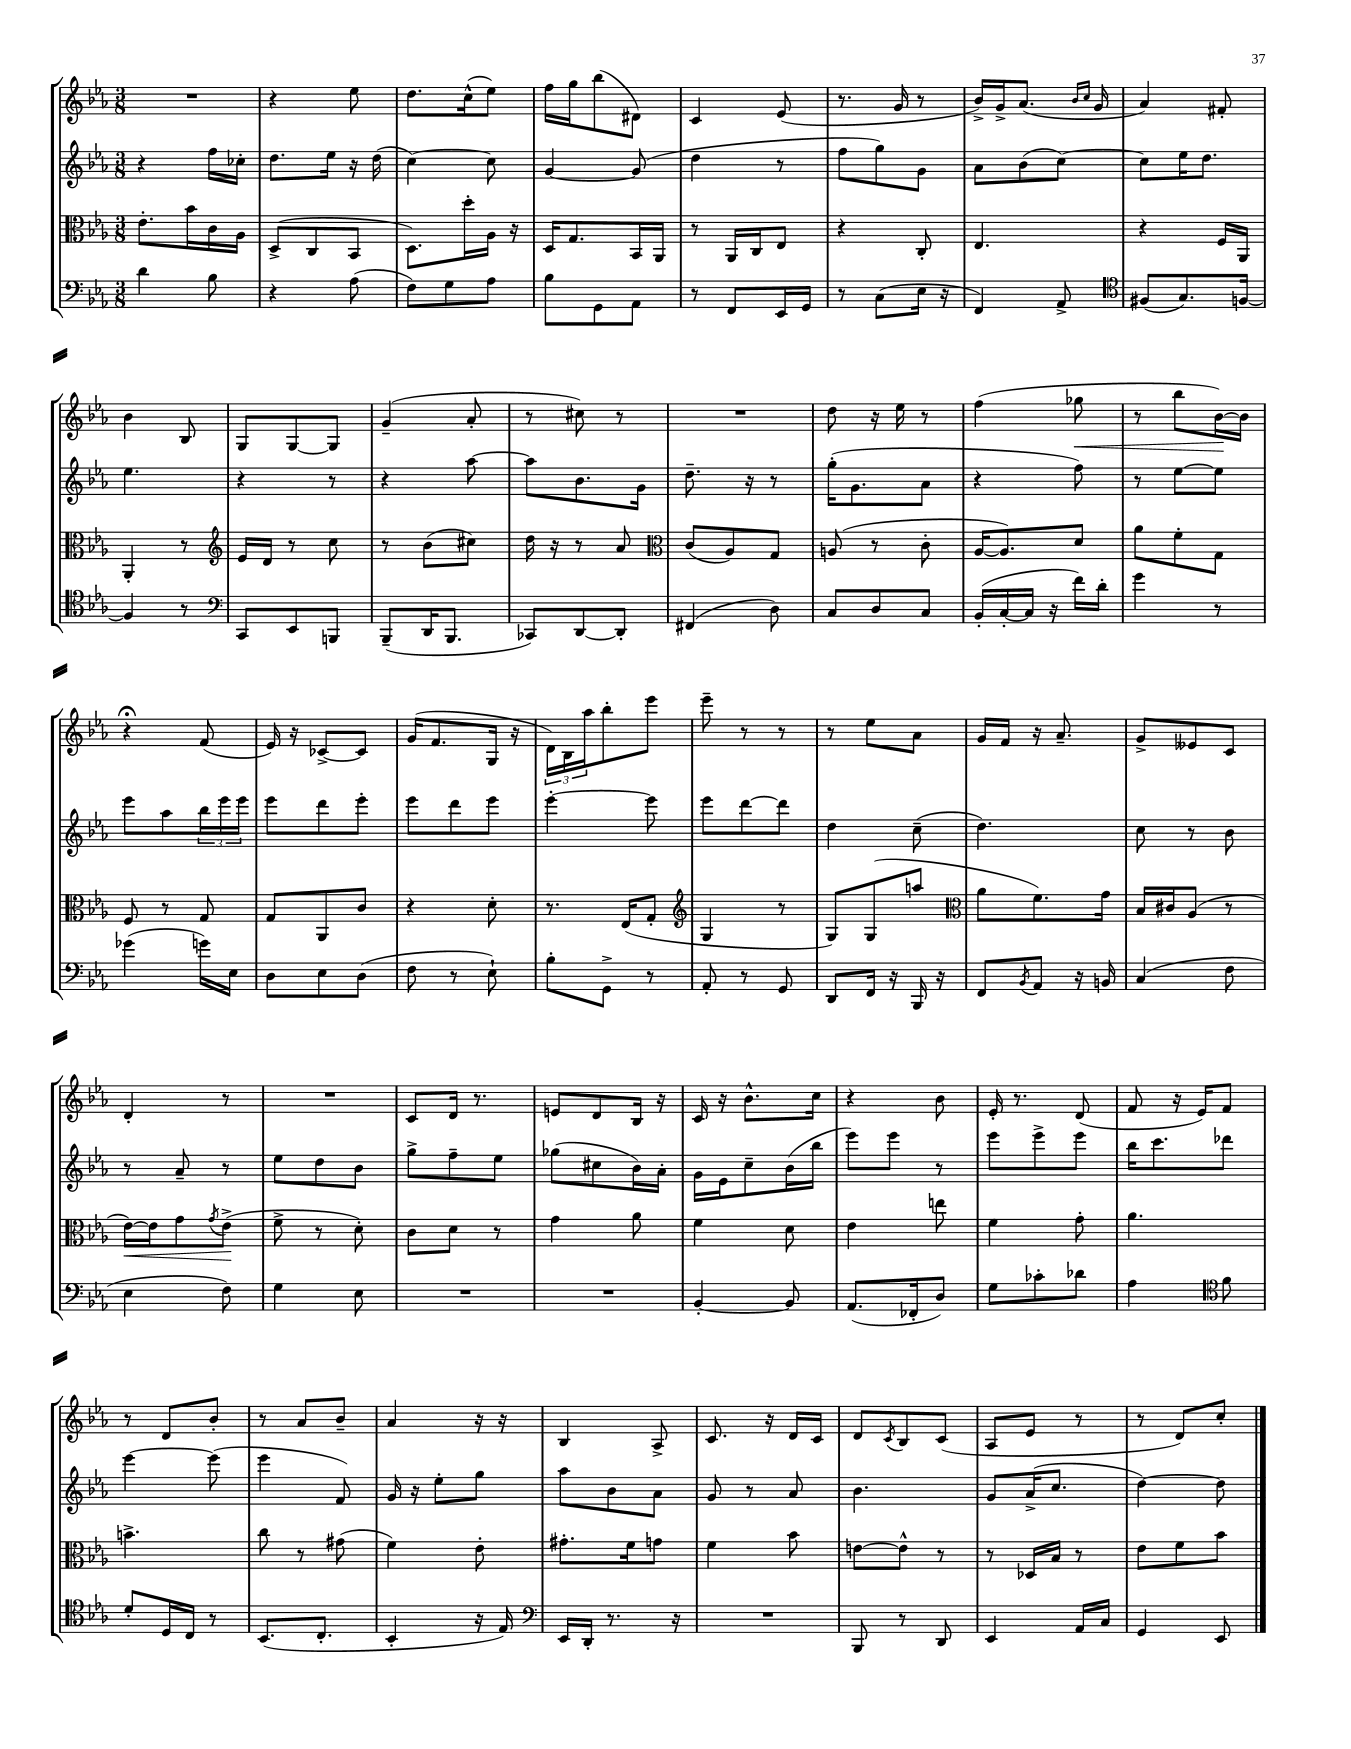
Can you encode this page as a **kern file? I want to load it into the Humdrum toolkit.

**kern	**kern	**dynam	**kern	**kern	**dynam
*part4	*part3	*part3	*part2	*part1	*part1
*staff4	*staff3	*staff3	*staff2	*staff1	*staff1
*clefF4	*clefC3	*	*clefG2	*clefG2	*
*k[b-e-a-]	*k[b-e-a-]	*	*k[b-e-a-]	*k[b-e-a-]	*
*M3/8	*M3/8	*	*M3/8	*M3/8	*
=23	=23	=23	=23	=23	=23
4d\	8.e-'\L	.	4r	4.r	.
.	16b-\L	.	.	.	.
8B-\	16c\	.	16ff\LL	.	.
.	16A-\JJ	.	16cc-X'\JJ	.	.
=24	=24	=24	=24	=24	=24
4r	(8D^/L	.	8.dd\L	4r	.
.	8C/	.	.	.	.
.	.	.	16ee-\Jk	.	.
(8A-\	8BB-/J	.	16r	8ee-\	.
.	.	.	(16dd\	.	.
=25	=25	=25	=25	=25	=25
8F\L)	8.D\L)	.	[4cc\)	8.dd\L	.
8G\	.	.	.	.	.
.	16dd'\L	.	.	(16cc^^\k	.
8A-\J	16A-\JJ	.	8cc\]	8ee-\J)	.
.	16r	.	.	.	.
=26	=26	=26	=26	=26	=26
8B-\L	16D/KL	.	[4g/	16ff\LL	.
.	8.G/	.	.	16gg\J	.
8GG\	.	.	.	(8bb-\	.
8AA-\J	16BB-/L	.	(8g/]	8d#X\J)	.
.	16AA-/JJ	.	.	.	.
=27	=27	=27	=27	=27	=27
8r	8r	.	4dd\	4c/	.
8FF/L	16AA-/LL	.	.	.	.
.	16C/J	.	.	.	.
16EE-/L	8E-/J	.	8r	(8e-/	.
16GG/JJ	.	.	.	.	.
=28	=28	=28	=28	=28	=28
8r	4r	.	8ff\L	8.r	.
(8C\L	.	.	8gg\)	.	.
.	.	.	.	16g/	.
16E-\Jk	8C'/	.	8g\J	8r	.
16r	.	.	.	.	.
=29	=29	=29	=29	=29	=29
4FF/)	4.E-/	.	8a-\L	16b-^/LL)	.
.	.	.	.	16g^/J	.
.	.	.	(8b-\	(8.a-/J	.
8AA-^/	.	.	[8cc\J)	.	.
.	.	.	.	16qqb-/LL	.
.	.	.	.	16qqcc/JJ	.
.	.	.	.	16g/	.
=30	=30	=30	=30	=30	=30
*clefC4	*	*	*	*	*
(8F#X/L	4r	.	8cc\L]	4a-/)	.
8.G/)	.	.	16ee-\K	.	.
.	.	.	8.dd\J	.	.
.	16F/LL	.	.	8f#X'/	.
[16Fn/Jk	16AA-/JJ	.	.	.	.
!!LO:LB:g=z
=31	=31	=31	=31	=31	=31
4F/]	4AA-'/	.	4.ee-\	4b-\	.
8r	8r	.	.	8B-/	.
=32	=32	=32	=32	=32	=32
*clefF4	*clefG2	*	*	*	*
8CC/L	16e-/LL	.	4r	8G/L	.
.	16d/JJ	.	.	.	.
8EE-/	8r	.	.	[8G/	.
8BBBn/J	8cc\	.	8r	8G/J]	.
=33	=33	=33	=33	=33	=33
(8BBB-~/L	8r	.	4r	(4g~/	.
16DD/K	(8b-\L	.	.	.	.
8.BBB-/J	.	.	.	.	.
.	8cc#X\J)	.	[8aa-\	8a-'/	.
=34	=34	=34	=34	=34	=34
8CC-X/L)	16dd\	.	8aa-\L]	8r	.
.	16r	.	.	.	.
[8DD/	8r	.	8.b-\	8cc#X\)	.
8DD'/J]	8a-/	.	.	8r	.
.	.	.	16g\Jk	.	.
=35	=35	=35	=35	=35	=35
*	*clefC3	*	*	*	*
(4FF#X/	(8c/L	.	8.dd~\	4.r	.
.	8A-/)	.	.	.	.
.	.	.	16r	.	.
8D\)	8G/J	.	8r	.	.
=36	=36	=36	=36	=36	=36
8C/L	(8An/	.	(16gg'\KL	8dd\	.
.	.	.	8.g\	.	.
8D/	8r	.	.	16r	.
.	.	.	.	16ee-\	.
8C/J	8c'\	.	8a-\J	8r	.
=37	=37	=37	=37	=37	=37
(16BB-'/LL	[16A-/KL	.	4r	(4ff\	.
[16C'/	8.A-/])	.	.	.	.
16C/JJ]	.	.	.	.	.
16r	.	.	.	.	.
!	!	!	!	!	!LO:HP:b
16f\LL)	8d/J	.	8ff\)	8gg-X\	<
16d'\JJ	.	.	.	.	.
=38	=38	=38	=38	=38	=38
4g\	8a-\L	.	8r	8r	.
.	8f'\	.	[8ee-\L	8bb-\L	.
8r	8G\J	.	8ee-\J]	[16b-\L)	.
.	.	.	.	16b-\JJ]	[
!!LO:LB:g=z
=39	=39	=39	=39	=39	=39
(4g-X\	8F/	.	8eee-\L	4r;<	.
.	8r	.	8aa-\	.	.
16gn\LL)	8G/	.	24bb-\L	(8f/	.
.	.	.	24eee-\	.	.
16E-\JJ	.	.	.	.	.
.	.	.	24eee-\JJ	.	.
=40	=40	=40	=40	=40	=40
8D\L	8G/L	.	8eee-\L	16e-/)	.
.	.	.	.	16r	.
8E-\	8AA-/	.	8ddd\	[8c-X^/L	.
(8D\J	8c/J	.	8eee-'\J	8c-/J]	.
=41	=41	=41	=41	=41	=41
8F\	4r	.	8eee-\L	(16g/KL	.
.	.	.	.	8.f/	.
8r	.	.	8ddd\	.	.
8E-`\)	8d'\	.	8eee-\J	16G/Jk	.
.	.	.	.	16r	.
=42	=42	=42	=42	=42	=42
8B-'\L	8.r	.	[4eee-'\	24d\LL)	.
.	.	.	.	24B-\	.
.	.	.	.	24aa-\J	.
8GG^\J	.	.	.	8bb-'\	.
.	(16E-/KL	.	.	.	.
8r	8G'/J	.	8eee-\]	8eee-\J	.
=43	=43	=43	=43	=43	=43
*	*clefG2	*	*	*	*
8AA-'/	4G/	.	8eee-\L	8eee-~\	.
8r	.	.	[8ddd\	8r	.
8GG/	8r	.	8ddd\J]	8r	.
=44	=44	=44	=44	=44	=44
8DD/L	8G/L)	.	4dd\	8r	.
16FF/Jk	(8G/	.	.	8ee-\L	.
16r	.	.	.	.	.
16BBB-/	8aan/J	.	(8cc~\	8a-\J	.
16r	.	.	.	.	.
=45	=45	=45	=45	=45	=45
*	*clefC3	*	*	*	*
8FF/L	8a-\L	.	4.dd\)	16g/LL	.
.	.	.	.	16f/JJ	.
8qBB-/	.	.	.	.	.
8AA-/J	8.f\)	.	.	16r	.
.	.	.	.	8.a-~/	.
16r	.	.	.	.	.
16BBn/	16g\Jk	.	.	.	.
=46	=46	=46	=46	=46	=46
(4C/	16B-/LL	.	8cc\	8g^/L	.
.	16c#X/J	.	.	.	.
.	(8A-/J	.	8r	8e--X/	.
8F\	8r	.	8b-\	8c/J	.
!!LO:LB:g=z
=47	=47	=47	=47	=47	=47
!	!	!LO:HP:b	!	!	!
4E-\	[16e-\LL)	<	8r	4d'/	.
.	16e-\J]	.	.	.	.
.	8g\	.	8a-~/	.	.
.	8qg/	.	.	.	.
8F\)	(8e-^\J	.	8r	8r	.
.	.	[	.	.	.
=48	=48	=48	=48	=48	=48
4G\	8f^\	.	8ee-\L	4.r	.
.	8r	.	8dd\	.	.
8E-\	8d'\)	.	8b-\J	.	.
=49	=49	=49	=49	=49	=49
4.r	8c\L	.	8gg^\L	8c/L	.
.	8d\J	.	8ff~\	16d/Jk	.
.	.	.	.	8.r	.
.	8r	.	8ee-\J	.	.
=50	=50	=50	=50	=50	=50
4.r	4g\	.	(8gg-X\L	8en/L	.
.	.	.	8cc#X\	8d/	.
.	8a-\	.	16b-\L)	16B-/Jk	.
.	.	.	16a-'\JJ	16r	.
=51	=51	=51	=51	=51	=51
[4BB-'/	4f\	.	16g\LL	16c/	.
.	.	.	16e-\J	16r	.
.	.	.	8cc~\	8.b-^^\L	.
8BB-/]	8d\	.	(16b-\L	.	.
.	.	.	16bb-\JJ	16cc\Jk	.
=52	=52	=52	=52	=52	=52
(8.AA-/L	4e-\	.	8eee-\L)	4r	.
.	.	.	8eee-\J	.	.
16FF-X'/k	.	.	.	.	.
8D/J)	8een\	.	8r	8b-\	.
=53	=53	=53	=53	=53	=53
8G\L	4f\	.	8eee-\L	16e-'/	.
.	.	.	.	8.r	.
8c-X'\	.	.	8eee-^\	.	.
8d-X\J	8g'\	.	8eee-\J	(8d/	.
=54	=54	=54	=54	=54	=54
4A-\	4.a-\	.	16bb-\KL	8f/	.
.	.	.	8.ccc\	.	.
.	.	.	.	16r	.
.	.	.	.	16e-/KL)	.
*clefC4	*	*	*	*	*
8f\	.	.	8ddd-X\J	8f/J	.
!!LO:LB:g=z
=55	=55	=55	=55	=55	=55
8d'/L	4.bn^\	.	[4eee-\	8r	.
16D/L	.	.	.	8d/L	.
16C/JJ	.	.	.	.	.
8r	.	.	(8eee-\]	8b-'/J	.
=56	=56	=56	=56	=56	=56
(8.BB-/L	8cc\	.	4eee-\	8r	.
.	8r	.	.	8a-/L	.
8.C'/J	.	.	.	.	.
.	(8g#X\	.	8f/)	8b-~/J	.
=57	=57	=57	=57	=57	=57
4BB-'/	4f\)	.	16g/	4a-/	.
.	.	.	16r	.	.
.	.	.	8ee-'\L	.	.
16r	8e-'\	.	8gg\J	16r	.
16E-/)	.	.	.	16r	.
=58	=58	=58	=58	=58	=58
*clefF4	*	*	*	*	*
16EE-/LL	8.g#X'\L	.	8aa-\L	4B-/	.
16DD'/JJ	.	.	.	.	.
8.r	.	.	8b-\	.	.
.	16f\k	.	.	.	.
.	8gn\J	.	8a-\J	8A-^/	.
16r	.	.	.	.	.
=59	=59	=59	=59	=59	=59
4.r	4f\	.	8g/	8.c/	.
.	.	.	8r	.	.
.	.	.	.	16r	.
.	8b-\	.	8a-/	16d/LL	.
.	.	.	.	16c/JJ	.
=60	=60	=60	=60	=60	=60
8BBB-/	[8en\L	.	4.b-\	8d/L	.
.	.	.	.	8qc/	.
8r	8e^^\J]	.	.	8B-/	.
8DD/	8r	.	.	(8c/J	.
=61	=61	=61	=61	=61	=61
4EE-/	8r	.	8g/L	8A-/L	.
.	16D-X/LL	.	(16a-^/K	8e-/J	.
.	16B-/JJ	.	8.cc/J	.	.
16AA-/LL	8r	.	.	8r	.
16C/JJ	.	.	.	.	.
=62	=62	=62	=62	=62	=62
4GG/	8e-\L	.	[4dd\)	8r	.
.	8f\	.	.	8d/L)	.
8EE-/	8b-\J	.	8dd\]	8cc'/J	.
==	==	==	==	==	==
*-	*-	*-	*-	*-	*-
